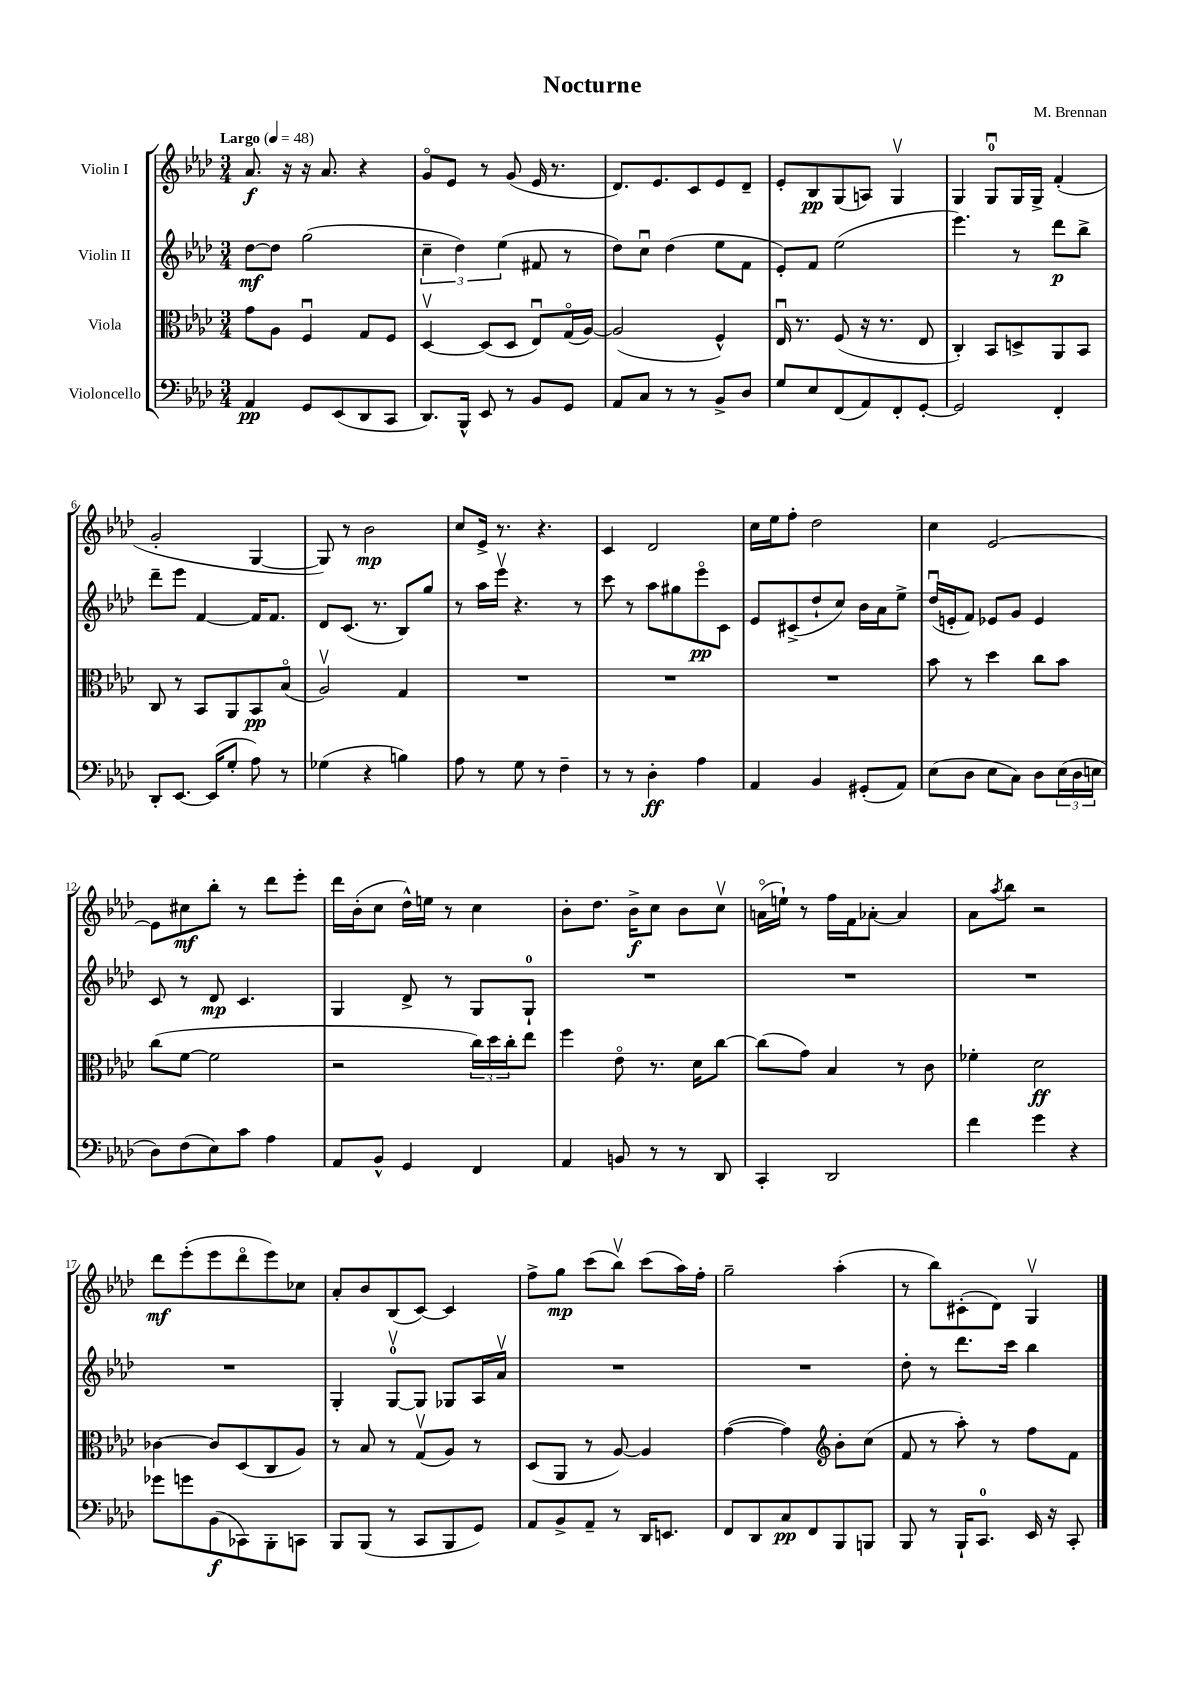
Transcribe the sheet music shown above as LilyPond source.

\header { title = "Nocturne" composer = "M. Brennan" }
<<
\new StaffGroup <<
\new Staff = "s0" \with { instrumentName = "Violin I" } {
    \clef treble \key aes \major \numericTimeSignature \time 3/4 \tempo "Largo" 4 = 48
    aes'8.\f r16 r16 aes'8. r4 |
    g'8\flageolet ees'8 r8 g'8( ees'16 r8. |
    des'8.) ees'8. c'8 ees'8 des'8-- |
    ees'8-. bes8\pp g8( a8) g4\upbow |
    g4 g8-0\downbow g16 g16-> f'4-.( |
    g'2-. g4~ |
    g8) r8 bes'2\mp |
    c''8 ees'16-> r8. r4. |
    c'4 des'2 |
    c''16 ees''16 f''8-. des''2 |
    c''4 ees'2~ |
    ees'8 cis''8\mf bes''8-. r8 des'''8 ees'''8-. |
    des'''16 bes'16-.( c''8 des''16-^) e''16 r8 c''4 |
    bes'8-. des''8. bes'16->\f c''8 bes'8 c''8\upbow |
    a'16\flageolet( e''16-!) r8 f''16 f'16 aes'8~-. aes'4 |
    aes'8 \acciaccatura { aes''8 } bes''8 r2 |
    des'''8\mf ees'''8-.( ees'''8 des'''8\flageolet ees'''8) ces''8 |
    aes'8-. bes'8 bes8( c'8~) c'4 |
    f''8-> g''8\mp c'''8( bes''8\upbow) c'''8( aes''16) f''16-. |
    g''2-- aes''4-.( |
    r8 bes''8) cis'8-.( des'8) g4\upbow \bar "|." |
}
\new Staff = "s1" \with { instrumentName = "Violin II" } {
    \clef treble \key aes \major \numericTimeSignature \time 3/4
    des''8~\mf des''8 g''2( |
    \tuplet 3/2 { c''4-- des''4) ees''4( } fis'8 r8 |
    des''8) c''8\downbow des''4( ees''8 f'8 |
    ees'8-.) f'8 ees''2( |
    ees'''4.) r8 des'''8\p bes''8-> |
    des'''8-- ees'''8 f'4~ f'16 f'8. |
    des'8 c'8.( r8. bes8) g''8 |
    r8 aes''16 ees'''16\upbow r4. r8 |
    c'''8 r8 aes''8 gis''8 ees'''8\flageolet\pp c'8 |
    ees'8 cis'8->( des''8-! c''8) bes'16 aes'16 ees''8-> |
    des''16\downbow( e'16-. f'8) ees'8 g'8 ees'4 |
    c'8 r8 des'8\mp c'4. |
    g4 des'8-> r8 g8 g8-0-! |
    R2. |
    R2. |
    R2. |
    R2. |
    g4-. g8-0~\upbow g8 ges8 aes16 aes'16\upbow |
    R2. |
    R2. |
    des''8-. r8 des'''8. c'''16 bes''4 \bar "|." |
}
\new Staff = "s2" \with { instrumentName = "Viola" } {
    \clef alto \key aes \major \numericTimeSignature \time 3/4
    g'8 aes8 f4\downbow g8 f8 |
    des4~\upbow des8( des8 ees8\downbow) g16\flageolet( aes16~) |
    aes2( f4-^) |
    ees16\downbow r8. f8( r16 r8. ees8 |
    c4-.) bes,8 d8-> aes,8 bes,8 |
    c8 r8 bes,8 aes,8 bes,8\pp bes8\flageolet( |
    aes2\upbow) g4 |
    R2. |
    R2. |
    R2. |
    bes'8 r8 des''4 c''8 bes'8 |
    c''8( f'8~ f'2 |
    r2 \tuplet 3/2 { c''16) des''16 c''16-. } ees''8 |
    f''4 ees'8\flageolet r8. des'16 c''8~ |
    c''8( g'8) bes4 r8 c'8 |
    fes'4-. des'2\ff |
    ces'4~ ces'8 des8( c8 aes8) |
    r8 bes8 r8 g8\upbow( aes8) r8 |
    des8( aes,8 r8 aes8~) aes4 |
    g'4~( g'4) \clef treble bes'8-. c''8( |
    f'8 r8 aes''8-.) r8 f''8 f'8 \bar "|." |
}
\new Staff = "s3" \with { instrumentName = "Violoncello" } {
    \clef bass \key aes \major \numericTimeSignature \time 3/4
    aes,4\pp g,8 ees,8( des,8 c,8 |
    des,8.) bes,,16-^ ees,8 r8 bes,8 g,8 |
    aes,8 c8 r8 r8 bes,8-> des8 |
    g8 ees8 f,8( aes,8) f,8-. g,8~-. |
    g,2 f,4-. |
    des,8-. ees,8.~ ees,16( g8-. aes8) r8 |
    ges4( r4 b4) |
    aes8 r8 g8 r8 f4-- |
    r8 r8 des4-.\ff aes4 |
    aes,4 bes,4 gis,8-.( aes,8) |
    ees8( des8 ees8 c8) des8 \tuplet 3/2 { ees16( des16 e16 } |
    des8) f8( ees8) c'8 aes4 |
    aes,8 bes,8-^ g,4 f,4 |
    aes,4 b,8 r8 r8 des,8 |
    c,4-. des,2 |
    f'4 g'4 r4 |
    ges'8 g'8 bes,8\f( ces,8) bes,,8-. c,8 |
    bes,,8 bes,,8( r8 c,8 bes,,8 g,8) |
    aes,8 bes,8-> aes,8-- r8 des,16 e,8. |
    f,8 des,8 c8\pp f,8 bes,,8 b,,8 |
    bes,,8 r8 bes,,16-! c,8.-0 ees,16 r16 c,8-. \bar "|." |
}
>>
>>
